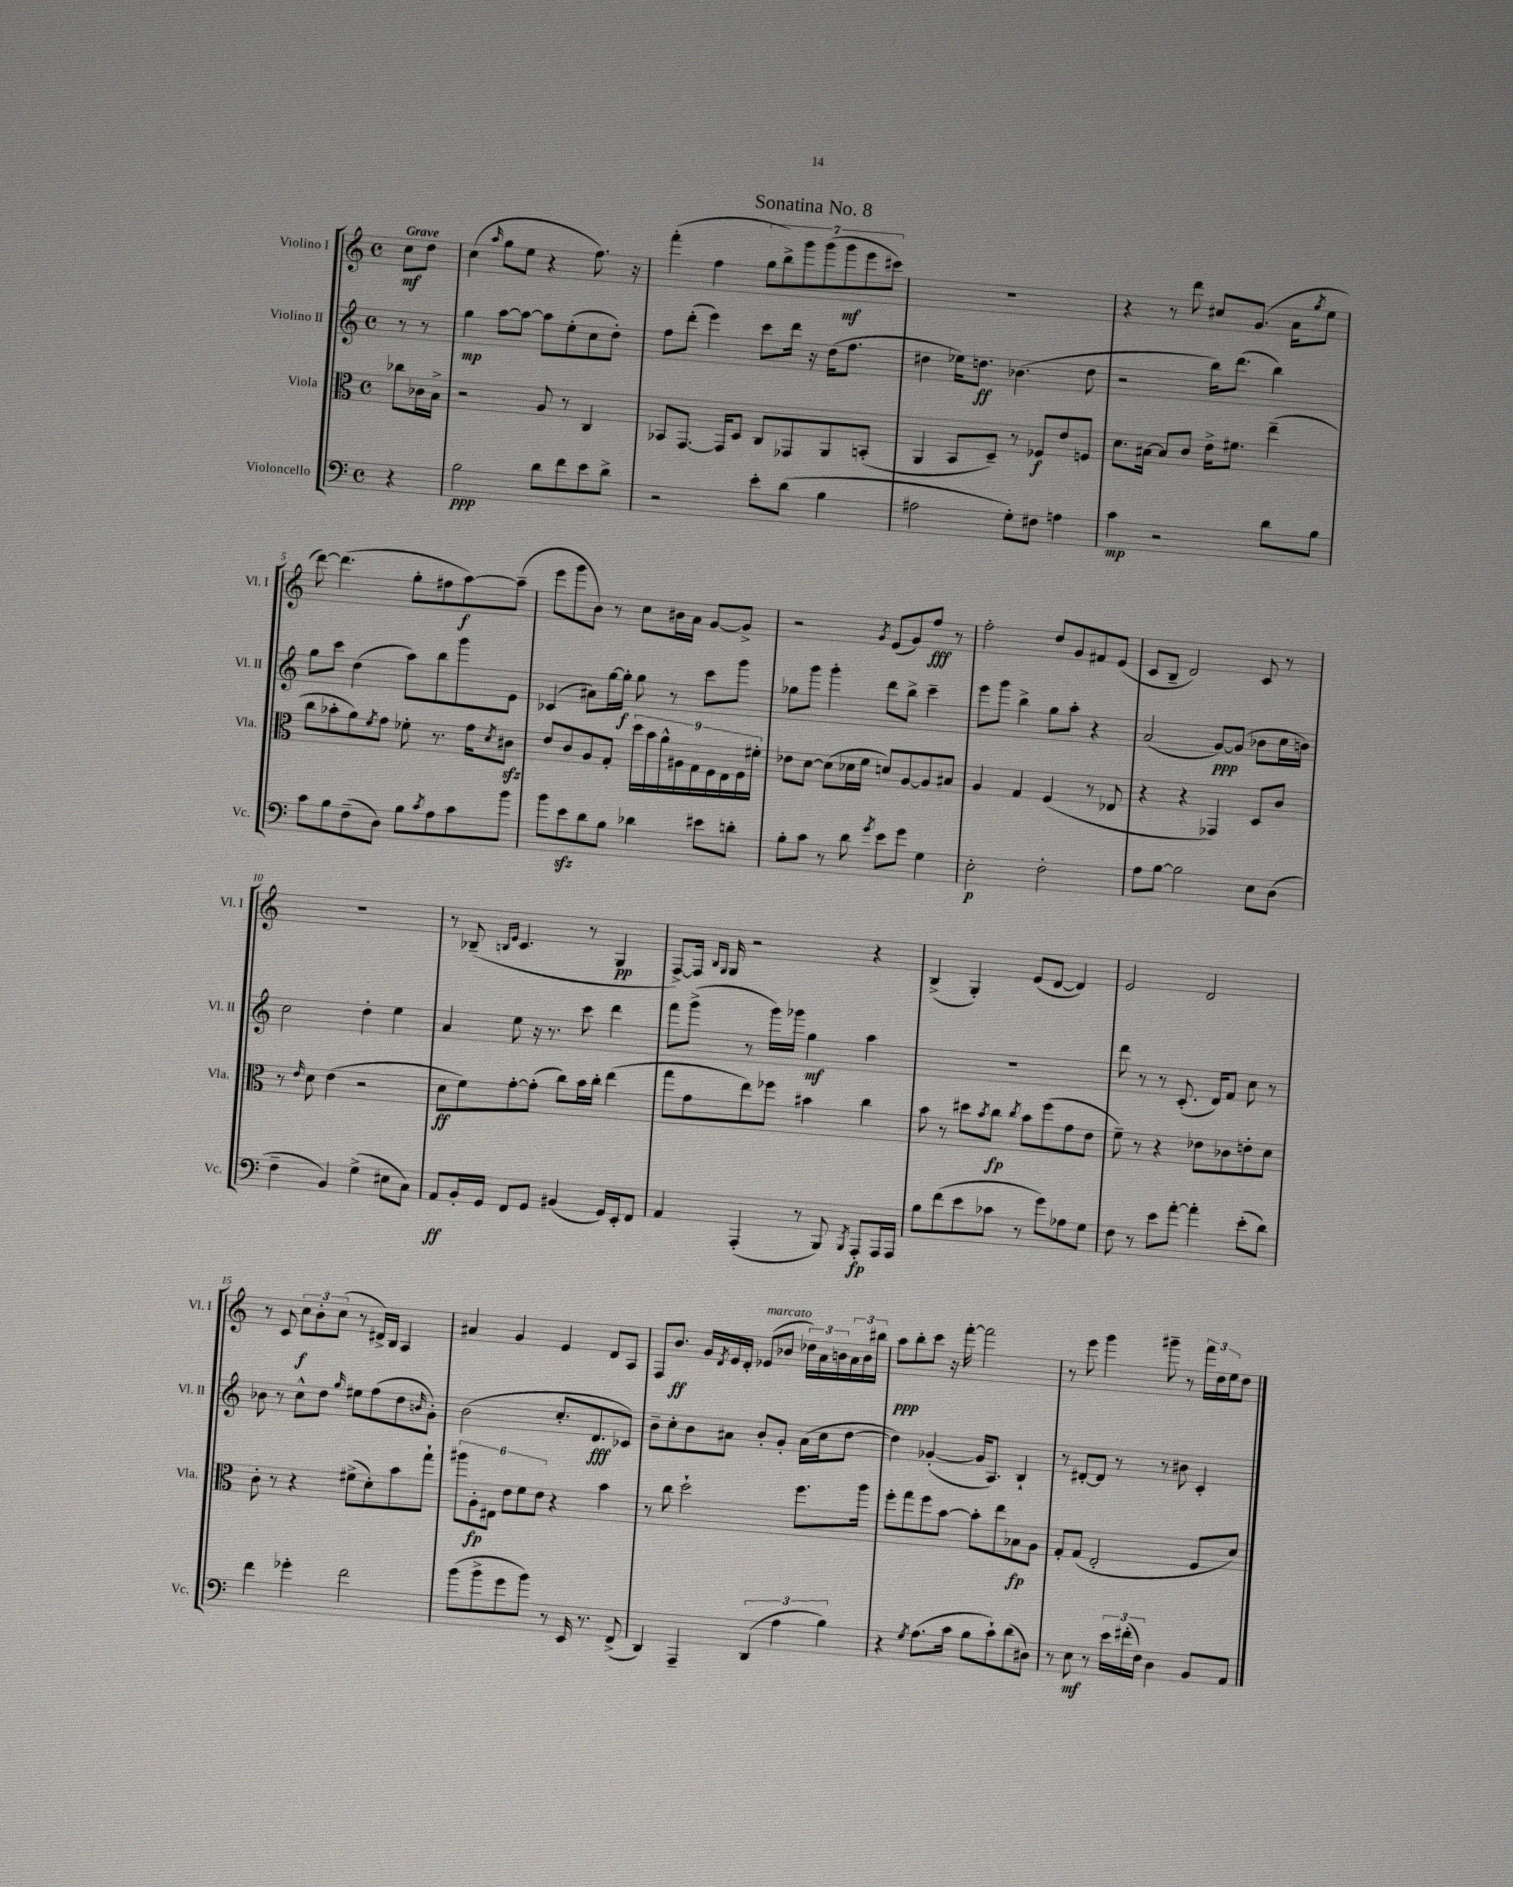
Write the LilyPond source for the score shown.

\header { title = "Sonatina No. 8" }
<<
\new StaffGroup <<
\new Staff = "s0" \with { instrumentName = "Violino I" shortInstrumentName = "Vl. I" } {
    \clef treble \key c \major \defaultTimeSignature \time 4/4 \partial 4 \tempo "Grave"
    c''8\mf d''8 |
    c''4( \grace { a''16 } g''8 e''8 r4 f''8.) r16 |
    f'''4-.( f''4 \tuplet 7/4 { g''8 b''8->) g'''8 g'''8( g'''8\mf e'''8 cis'''8) } |
    R1 |
    r4 r8 d'''8 cis''8 g'8.( a'16 \acciaccatura { g''8 } e''8 |
    d'''8~) d'''4.( g''8-. fis''8 a''8~\f) a''8--( |
    e'''8 g'''8 b'8) r8 c''8 bis'16 a'16 g'8~ g'8-> |
    r2 \acciaccatura { g'8 } e'8( g'8) f''8\fff r8 |
    f''2-. d''8 g'8 fis'8 e'8( |
    c'8 b8-- d'2) c'8 r8 |
    R1 |
    r8 bes8--( \grace { b16 e'16 } c'4. r8 g4\pp |
    f8~->) f16 \grace { b16 g16 } g16 r2 r4 |
    b4->( g4-.) e'8( d'8~ d'4) |
    e'2 d'2 |
    r8 c'8 \tuplet 3/2 { c''8\f b'8-. c''8( } r8 dis'16->) b16 a4 |
    ais'4 g'4 e'4 d'8 a8 |
    f8 b'8.\ff g'16 \acciaccatura { d'8 } e'16 d'16-. ees'8^\markup { \italic "marcato" }( bes'8 \tuplet 3/2 { des''16) a'16 b'16 } \tuplet 3/2 { a'16 b'16 bis''16 } |
    a''8\ppp b''8-. c'''8 r16 f'''16~-. f'''2 |
    r8 e'''8 g'''4 gis'''8-- r8 \tuplet 3/2 { f'''16 d''16 e''16 } d''8 \bar "|." |
}
\new Staff = "s1" \with { instrumentName = "Violino II" shortInstrumentName = "Vl. II" } {
    \clef treble \key c \major \defaultTimeSignature \time 4/4 \partial 4
    r8 r8 |
    g''4\mp a''8~ a''8~ a''8 e''8-.( c''8 d''8-.) |
    f''8 d'''8-.( e'''4) c'''8 d'''16 r16 d''16( f''8. |
    dis''4 ees''16) d''8.\ff bes'4.( d''8 |
    r2 b''16) d'''8.( b''4) |
    g''8 c'''8 d''4( a''8) b''8 g'''8 e'8 |
    ces'4( ais'8) g''16~ g''16-.\f g''8 r8 c'''8 g'''8 |
    ges''8 g'''8 g'''4-. d'''8 b''8-> c'''4-- |
    e'''8 g'''8 b''4-> g''8 a''8-. r4 |
    a'2( g'8~\ppp) g'8( bes'8 c''16 b'16) |
    c''2 d''4-. e''4 |
    a'4 e''8 r16 r8. c'''8 d'''4 |
    f'''8 g'''8->( r8 g'''16) ges'''16 g''4\mf a''4 |
    R1 |
    d'''8 r8 r8 c'8.-.( d'16) f'8 c''8 r8 |
    bes'8 r8 c''8-^ d''8 \grace { g''16 } eis''8 f''8( d''8 \grace { b'16 } g'8-.) |
    b'2( c''8.-. d'8.\fff ces'8) |
    b'8-- c''8-. b'8 ais'8 b'8-. g'8-. ais'16( c''16 d''8~ |
    d''4) ges'4~-.( ges'16 a8.) b4-! |
    r8 dis'8~-. dis'8 r8 r8 bis'8 c'4-. \bar "|." |
}
\new Staff = "s2" \with { instrumentName = "Viola" shortInstrumentName = "Vla." } {
    \clef alto \key c \major \defaultTimeSignature \time 4/4 \partial 4
    ces''8 ces'16 b16-> |
    r2 a8 r8 c4 |
    bes,8 g,8.~ g,16 d8 c8 ges,8 a,8 b,8-.( |
    a,4 b,8 d8--) r8 fes8\f e'8 f8 |
    d'8. bis16~ bis8 c'8 e'16-> fis'8. e''4--( |
    c''8 bes'8-. a'8) \acciaccatura { f'8 } g'8 fes'8-. r8. g'16 \acciaccatura { d'8 } cis'8\sfz |
    e'8 c'8 a8 g8-. \tuplet 9/8 { d''16 b'16 a'16-^ ais16 g16 f16 e16 f16 fis'16-. } |
    ees'8 d'8~ d'8( des'16 f'16 d'8) a8~ a8 bis8 |
    a4 g4 f4( r8 ees8 |
    r4 r4 ges,4) d8 c'8 |
    r8 \grace { e'16 } d'8 e'4( r2 |
    d'8\ff f'8) g'8~-. g'8-.( c''8) b'16 c''16-. e''4( |
    g''8 g'8 e''8) fes''8 bis'4 c''4 |
    b'8 r8 dis''8 \acciaccatura { b'8 } c''8\fp \acciaccatura { c''8 } b'8 f''8( g'8 e'8 |
    f'8--) r8 r4 ees'8 ces'8 e'8-. d'8 |
    c'8-. r8 r4 fis'8->( d'8-.) b'8 g''8-! |
    \tuplet 6/4 { ais''8 a8-.\fp eis8 e'8 f'8 e'8 } r4 b'4 |
    r8 c''8 d''2-! f''8. a''16 |
    f''8-. g''8 f''8 b'8~ b'8-. e''8 bes8\fp a8 |
    g8-. g8( e2-. f8 d'8) \bar "|." |
}
\new Staff = "s3" \with { instrumentName = "Violoncello" shortInstrumentName = "Vc." } {
    \clef bass \key c \major \defaultTimeSignature \time 4/4 \partial 4
    r4 |
    b2\ppp d'8 f'8 e'8 d'8-> |
    r2 e'8-. d'8( b4 |
    ais2 g8-.) fis8 a4 |
    c'4\mp r2 d'8 b8 |
    c'8 b8 f8--( d8) b8 \acciaccatura { c'8 } a8 c'8 b'8 |
    b'8 e'8\sfz d'8 b8 des'4 eis'8 d'8-. |
    b8-. c'8 r8 d'8 \acciaccatura { g'8 } e'8 g'8 g4 |
    e2-.\p f2-. |
    a8 b8~ b2 e8 d8( |
    f4-- b,4) g4->( eis8 c8) |
    a,8\ff b,16-. g,16 f,8 g,8 bis,4( g,16) e,16-. f,8 |
    a,4 a,,4-.( r8 b,,8) \acciaccatura { b,,8 } a,,8-.\fp a,,16 a,,16 |
    b8 f'8( e'8 ces'8 r8 g'8) aes8 g8 |
    f8 r8 e'8 a'8~-. a'4-. e'8-.( d'8) |
    f'4 ges'4-. f'2 |
    b'8( b'8-> g'8 b'8) r8 e,16 r8. f,8->( |
    d,4) a,,4-- \tuplet 3/2 { d,4( a4 b4) } |
    r4 \acciaccatura { g8 } a8.( c'16 b8 c'8-!) d'8( dis8) |
    r8 e8\mf r8 \tuplet 3/2 { e'16 fis'16-.( f16) } d4 b,8 a,8 \bar "|." |
}
>>
>>
